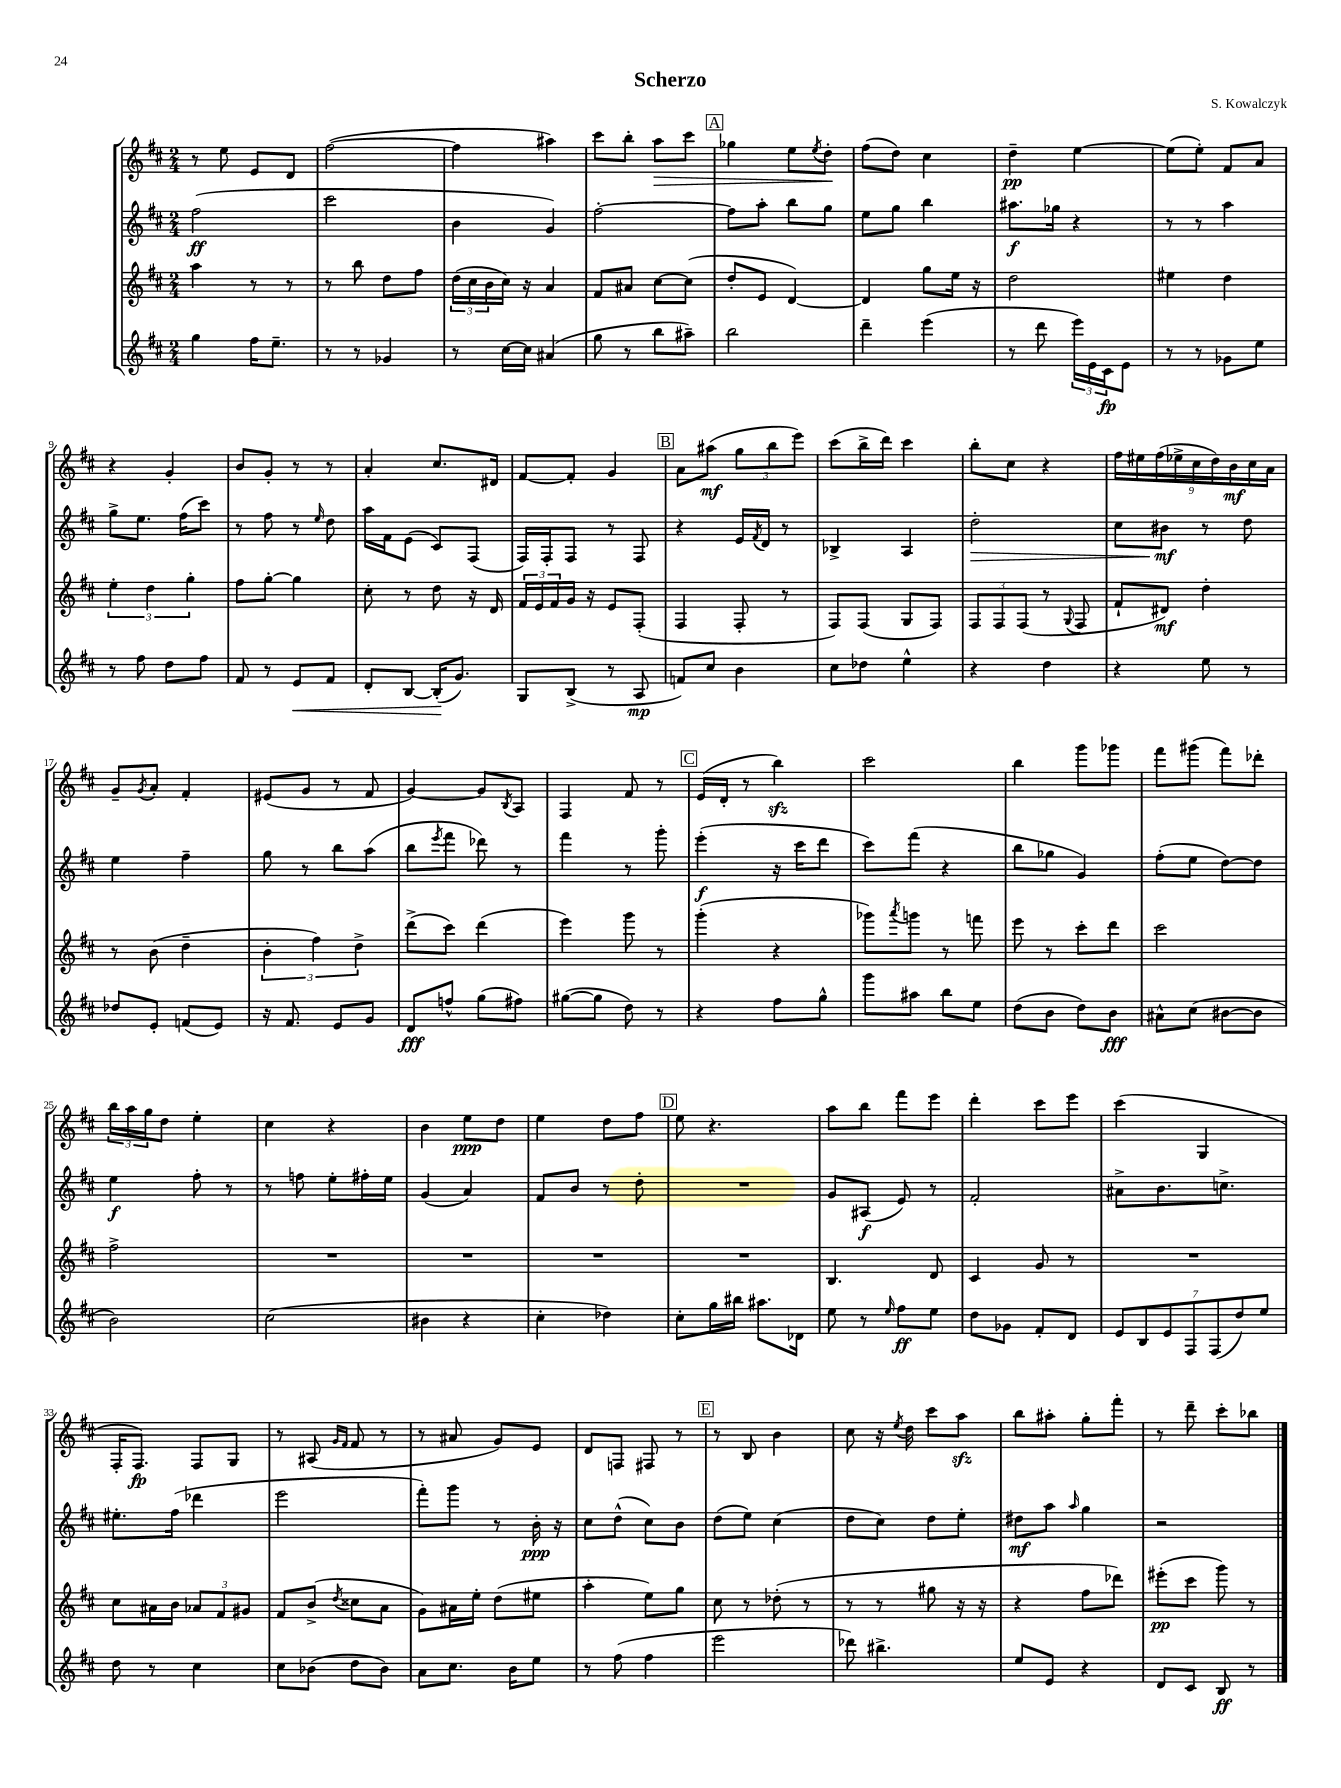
\header { title = "Scherzo" composer = "S. Kowalczyk" }
<<
\new StaffGroup <<
\new Staff = "s0" {
    \clef treble \key d \major \numericTimeSignature \time 2/4
    r8 e''8 e'8 d'8 |
    fis''2~( |
    fis''4 ais''4) |
    cis'''8 b''8-. a''8\> cis'''8 |
    \mark \markup { \box "A" } ges''4 e''8 \acciaccatura { e''8 } d''8-.\! |
    fis''8( d''8) cis''4 |
    d''4--\pp e''4~ |
    e''8( e''8-.) fis'8 a'8 |
    r4 g'4-. |
    b'8 g'8-. r8 r8 |
    a'4-. cis''8. dis'16 |
    fis'8~ fis'8-. g'4 |
    \mark \markup { \box "B" } a'8 ais''8\mf( \tuplet 3/2 { g''8 b''8 e'''8) } |
    cis'''8( b''16-> d'''16) cis'''4 |
    b''8-. cis''8 r4 |
    \tuplet 9/8 { fis''16 eis''16 fis''16( ees''16-> cis''16 d''16) b'16\mf cis''16 a'16 } |
    g'8-- \acciaccatura { g'8 } a'8-. fis'4-. |
    eis'8( g'8 r8 fis'8 |
    g'4~) g'8 \acciaccatura { b8 } a8 |
    fis4 fis'8 r8 |
    \mark \markup { \box "C" } e'16( d'16-. r8 b''4\sfz) |
    cis'''2 |
    b''4 g'''8 ges'''8 |
    fis'''8 gis'''8( fis'''8) des'''8-. |
    \tuplet 3/2 { b''16 a''16 g''16 } d''8 e''4-. |
    cis''4 r4 |
    b'4 e''8\ppp d''8 |
    e''4 d''8 fis''8 |
    \mark \markup { \box "D" } e''8 r4. |
    a''8 b''8 fis'''8 e'''8 |
    d'''4-. cis'''8 e'''8 |
    cis'''4( g4 |
    fis16-. fis8.\fp) fis8 g8 |
    r8 ais8( \grace { g'16 fis'16 } fis'8 r8 |
    r8 ais'8 g'8) e'8 |
    d'8 f8 fis8 r8 |
    \mark \markup { \box "E" } r8 b8 b'4 |
    cis''8 r16 \acciaccatura { e''8 } d''16 cis'''8 a''8\sfz |
    b''8 ais''8-. g''8-. fis'''8-. |
    r8 d'''8-- cis'''8-. bes''8 \bar "|." |
}
\new Staff = "s1" {
    \clef treble \key d \major \numericTimeSignature \time 2/4
    fis''2\ff( |
    cis'''2 |
    b'4 g'4) |
    fis''2~-. |
    \mark \markup { \box "A" } fis''8 a''8-. b''8 g''8 |
    e''8 g''8 b''4 |
    ais''8.\f ges''16 r4 |
    r8 r8 a''4 |
    g''8-> e''8. fis''16( cis'''8) |
    r8 fis''8 r8 \grace { e''16 } d''8 |
    a''16 fis'16 e'8( cis'8) fis8( |
    fis16) fis16-. fis8 r8 fis8 |
    \mark \markup { \box "B" } r4 e'16 \acciaccatura { fis'8 } d'16 r8 |
    bes4-> a4 |
    d''2-.\> |
    cis''8 bis'8\mf\! r8 d''8 |
    e''4 fis''4-- |
    g''8 r8 b''8 a''8( |
    b''8 \acciaccatura { e'''8 } fis'''8 des'''8) r8 |
    fis'''4 r8 g'''8-. |
    \mark \markup { \box "C" } e'''4-.\f( r16 cis'''16 d'''8 |
    cis'''8) fis'''8( r4 |
    b''8 ges''8 g'4) |
    fis''8-.( e''8 d''8~) d''8 |
    e''4\f fis''8-. r8 |
    r8 f''8 e''8-. fis''16-. e''16 |
    g'4( a'4) |
    fis'8 b'8 r8 d''8-. |
    \mark \markup { \box "D" } R2 |
    g'8 ais8\f( e'8) r8 |
    fis'2-. |
    ais'8-> b'8. c''8.-> |
    eis''8.-. fis''16( des'''4 |
    e'''2 |
    fis'''8-.) g'''8 r8 b'16-.\ppp r16 |
    cis''8 d''8-^( cis''8) b'8 |
    \mark \markup { \box "E" } d''8( e''8) cis''4( |
    d''8 cis''8) d''8 e''8-. |
    dis''8\mf a''8 \grace { a''16 } g''4 |
    r2 \bar "|." |
}
\new Staff = "s2" {
    \clef treble \key d \major \numericTimeSignature \time 2/4
    a''4 r8 r8 |
    r8 b''8 d''8 fis''8 |
    \tuplet 3/2 { d''16( cis''16 b'16 } cis''16) r16 a'4 |
    fis'8 ais'8 cis''8~ cis''8( |
    \mark \markup { \box "A" } d''8-. e'8 d'4~) |
    d'4 g''8 e''16 r16 |
    d''2 |
    eis''4 d''4 |
    \tuplet 3/2 { e''4-. d''4 g''4-. } |
    fis''8 g''8~-. g''4 |
    cis''8-. r8 d''8 r16 d'16 |
    \tuplet 3/2 { fis'16 e'16 fis'16 } g'16 r16 e'8 fis8-.( |
    \mark \markup { \box "B" } fis4 fis8-. r8 |
    fis8) fis8( g8 fis8) |
    \tuplet 3/2 { fis8 fis8 fis8( } r8 \appoggiatura { g8 } fis8 |
    fis'8-! dis'8\mf) d''4-. |
    r8 b'8( d''4-- |
    \tuplet 3/2 { b'4-. fis''4) d''4-> } |
    d'''8->( cis'''8) d'''4( |
    e'''4) g'''8 r8 |
    \mark \markup { \box "C" } g'''4-.( r4 |
    ges'''8) \acciaccatura { a'''8 } g'''8 r8 f'''8 |
    e'''8 r8 cis'''8-. d'''8 |
    cis'''2 |
    fis''2-> |
    R2 |
    R2 |
    R2 |
    \mark \markup { \box "D" } R2 |
    b4. d'8 |
    cis'4 g'8 r8 |
    R2 |
    cis''8 ais'16 b'16 \tuplet 3/2 { aes'8 fis'8 gis'8 } |
    fis'8 b'8->( \acciaccatura { d''8 } cisis''8 a'8 |
    g'8) ais'16 e''16-. d''8( eis''8 |
    a''4-. e''8) g''8 |
    \mark \markup { \box "E" } cis''8 r8 des''8-.( r8 |
    r8 r8 gis''8 r16 r16 |
    r4 fis''8 des'''8) |
    eis'''8-.\pp( cis'''8 g'''8) r8 \bar "|." |
}
\new Staff = "s3" {
    \clef treble \key d \major \numericTimeSignature \time 2/4
    g''4 fis''16 e''8.-- |
    r8 r8 ges'4 |
    r8 cis''16~ cis''16 ais'4( |
    g''8 r8 b''8 ais''8--) |
    \mark \markup { \box "A" } b''2 |
    d'''4-- e'''4( |
    r8 d'''8 \tuplet 3/2 { e'''16) e'16 cis'16\fp } e'8 |
    r8 r8 ges'8 e''8 |
    r8 fis''8 d''8 fis''8 |
    fis'8 r8 e'8\< fis'8 |
    d'8-. b8~ b16-.\!( g'8.) |
    g8 b8->( r8 a8\mp |
    \mark \markup { \box "B" } f'8) cis''8 b'4 |
    cis''8 des''8 e''4-^ |
    r4 d''4 |
    r4 e''8 r8 |
    des''8 e'8-. f'8( e'8) |
    r16 fis'8. e'8 g'8 |
    d'8\fff f''8-^ g''8( fis''8) |
    gis''8~( gis''8 d''8) r8 |
    \mark \markup { \box "C" } r4 fis''8 g''8-^ |
    g'''8 ais''8 b''8 e''8 |
    d''8( b'8 d''8) b'8\fff |
    ais'8-^ cis''8( bis'8~ bis'8 |
    b'2) |
    cis''2( |
    bis'4 r4 |
    cis''4-. des''4) |
    \mark \markup { \box "D" } cis''8-. g''16 bis''16 ais''8. des'16 |
    e''8 r8 \grace { e''16 } fis''8\ff e''8 |
    d''8 ges'8 fis'8-. d'8 |
    \tuplet 7/4 { e'8 b8 e'8 fis8 fis8( d''8) e''8 } |
    d''8 r8 cis''4 |
    cis''8 bes'8( d''8 bes'8) |
    a'8 cis''8. b'16 e''8 |
    r8 fis''8( fis''4 |
    \mark \markup { \box "E" } e'''2 |
    des'''8) bis''4.-> |
    e''8 e'8 r4 |
    d'8 cis'8 b8\ff r8 \bar "|." |
}
>>
>>
